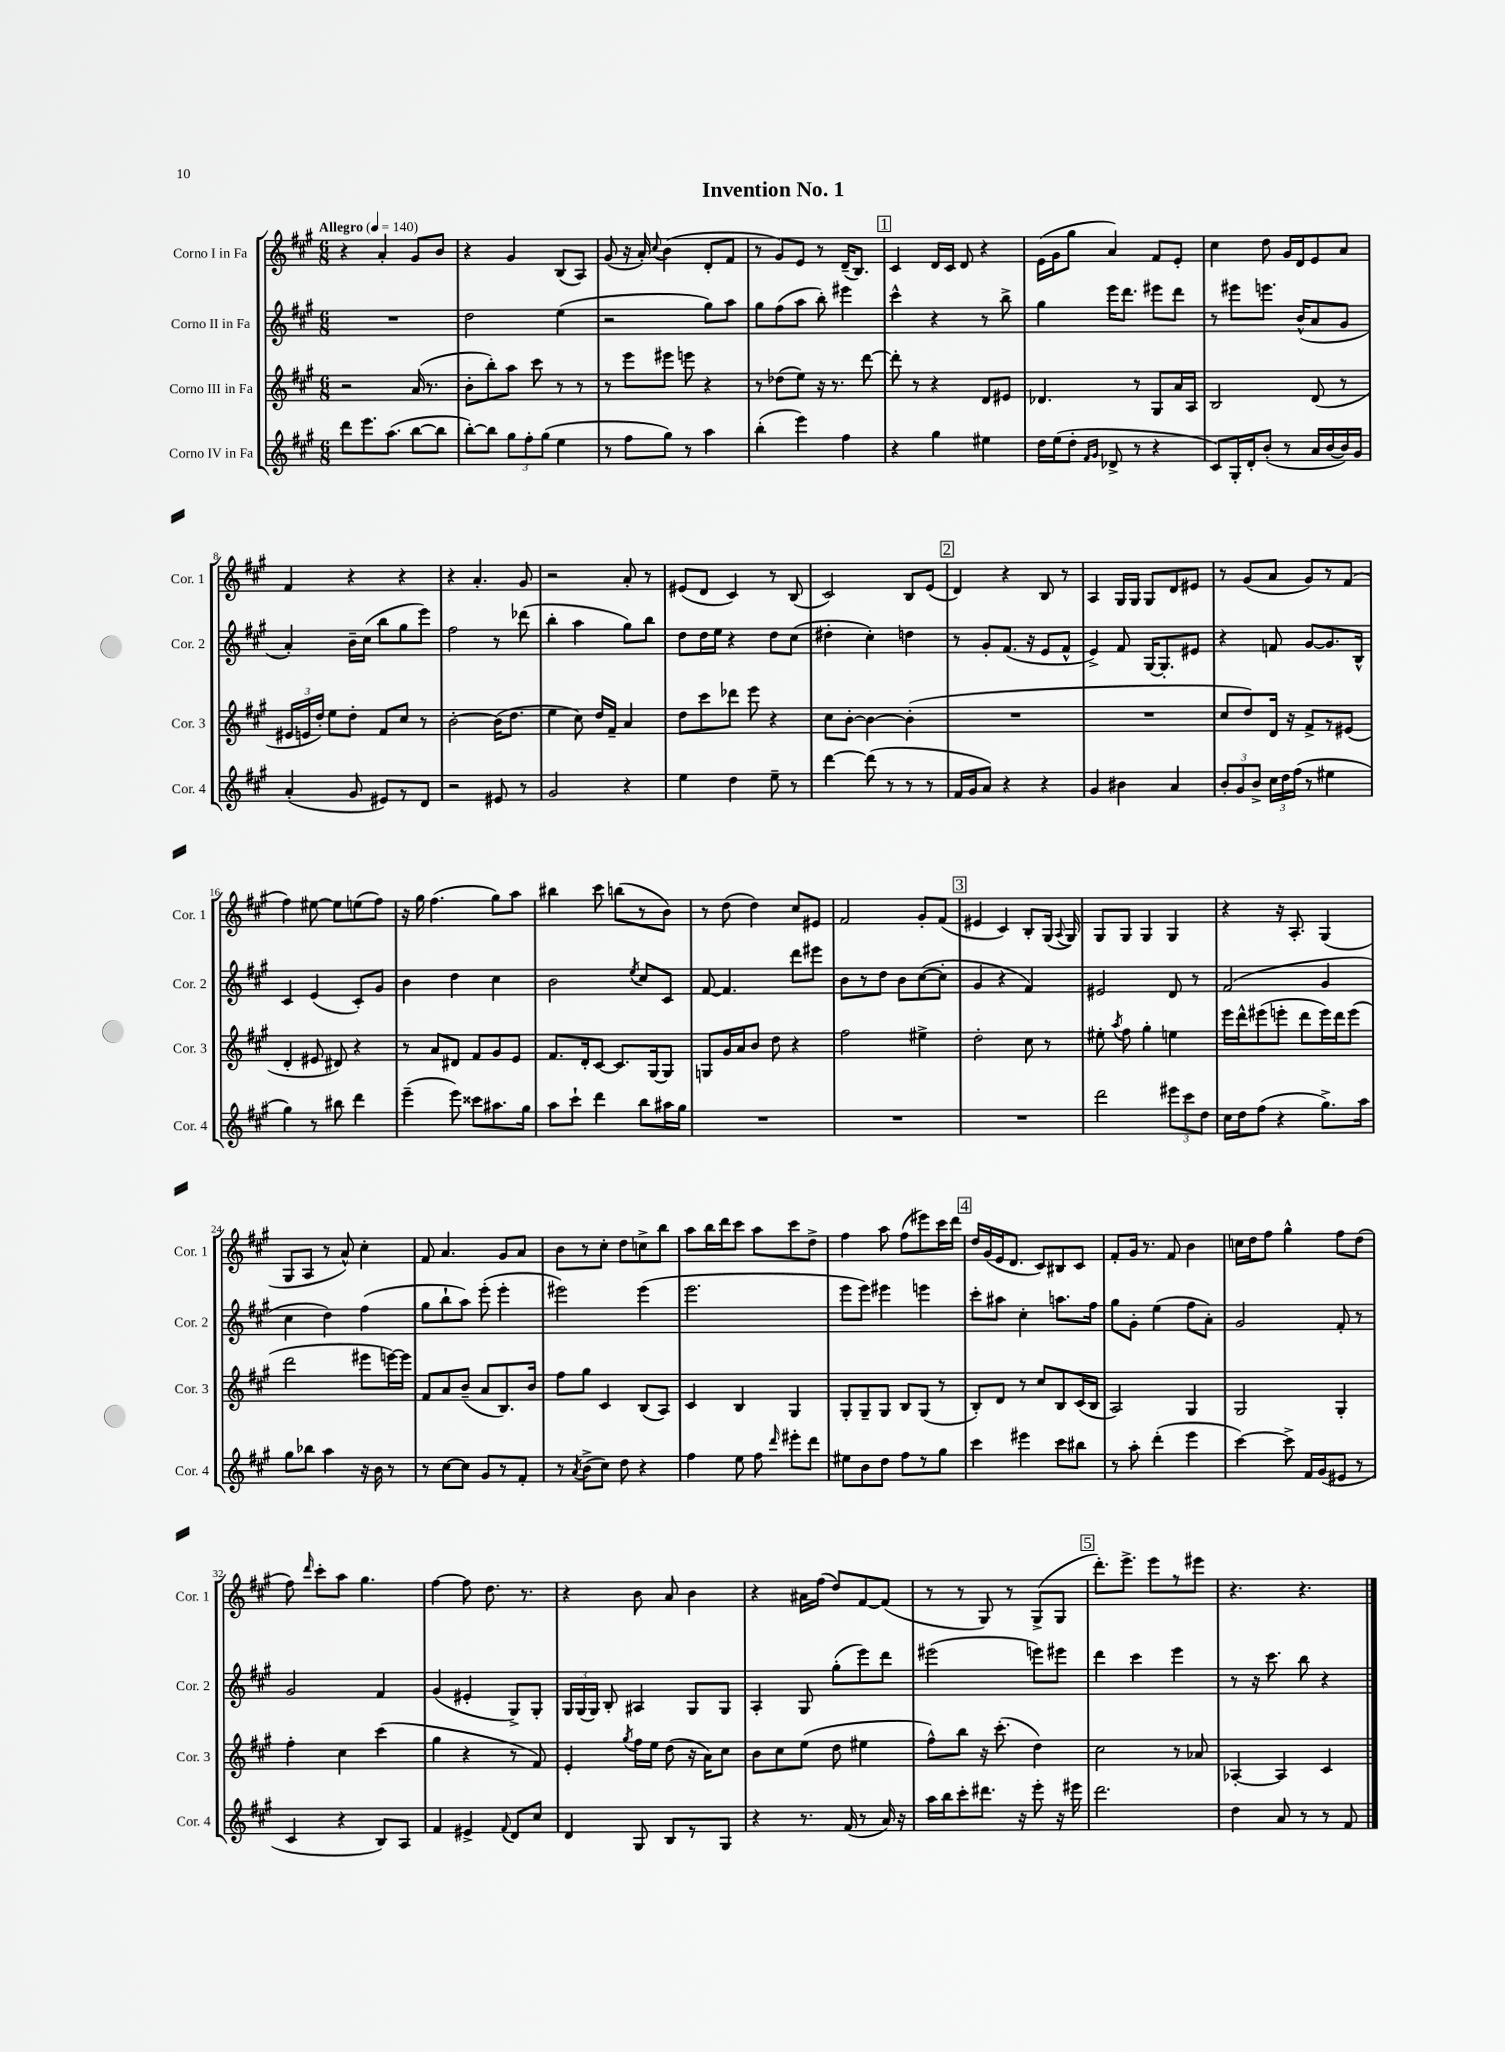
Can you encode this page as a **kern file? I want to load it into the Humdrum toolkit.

**kern	**kern	**kern	**kern
*staff4	*staff3	*staff2	*staff1
*clefG2	*clefG2	*clefG2	*clefG2
*k[f#c#g#]	*k[f#c#g#]	*k[f#c#g#]	*k[f#c#g#]
*M6/8	*M6/8	*M6/8	*M6/8
*MM140	*MM140	*MM140	*MM140
8ddd	2r	2.r	4r
8.eee	.	.	.
.	.	.	4a'
(8.aa	.	.	.
[8bb	(16a	.	8g#
.	8.r	.	.
8bb]	.	.	8b
=	=	=	=
[8bb')	8b'	2dd	4r
8bb]	8bb')	.	.
12gg#	8aa	.	4g#
12ff#'	.	.	.
.	8ccc#	.	.
(12gg#	.	.	.
4ee	8r	(4ee	(8B
.	8r	.	8A)
=	=	=	=
8r	8r	2r	(8g#
8ff#	8eee	.	16r
.	.	.	16a')
.	.	.	8qqcc#
8gg#)	8eee#	.	(4b
8r	8eee	.	.
4aa	4r	8gg#)	8d'
.	.	8aa	8f#
=	=	=	=
(4bb'	8r	8gg#	8r
.	(8dd-	(8ff#	8g#)
4eee)	8ee)	8aa	8e
.	16r	8bb')	8r
.	8.r	.	.
4ff#	.	4eee#	(16d~
.	.	.	8.B)
.	[8ddd	.	.
=	=	=	=
4r	8ddd']	4ccc#^^	4c#
.	8r	.	.
4gg#	4r	4r	16d
.	.	.	16c#
.	.	.	8d
4ee#	8d	8r	4r
.	8e#	8bb^	.
=	=	=	=
16dd	4.d-	4gg#	(16e
(16ee	.	.	16g#
8dd'	.	.	8gg#
16qqf#	.	.	.
16qqg#	.	.	.
8d-^	.	16eee	4a)
.	.	8.ddd	.
8r	8r	.	.
4r	8G#	8eee#	8f#
.	16a	8ddd	8e'
.	16A	.	.
=	=	=	=
8c#)	2B	8r	4cc#
16G#'	.	8eee#	.
16d'	.	.	.
(8b'	.	8.eee	8dd
8r	.	.	16g#
.	.	(16b^^	16d
16a	(8d	8a	8e
[16b	.	.	.
16b])	8r	8g#	8a
16g#	.	.	.
=	=	=	=
(4a'	24e#	4a')	4f#
.	24e	.	.
.	24dd')	.	.
.	8ee	.	.
8g#	8dd'	16b~	4r
.	.	(16cc#	.
8e#)	8f#	8bb	.
8r	8cc#	8gg#	4r
8d	8r	8eee)	.
=	=	=	=
2r	[2b'	2ff#	4r
.	.	.	4.a'
8e#	(16b]	8r	.
.	8.dd	.	.
8r	.	(8ddd-	8g#
=	=	=	=
2g#	4ee	4bb'	2r
.	8cc#)	4aa	.
.	16dd	.	.
.	16f#~	.	.
4r	4a	8gg#)	8a'
.	.	8bb	8r
=	=	=	=
4ee	8dd	8dd	(8e#
.	8ccc#	16dd	8d
.	.	16ee	.
4dd	8ddd-	4r	4c#)
.	8eee	.	.
8ee~	4r	8dd	8r
8r	.	(8cc#	(8B
=	=	=	=
[4ddd	8cc#	4dd#'	2c#)
.	[8b'	.	.
(8ddd]	4b_	4cc#')	.
8r	.	.	.
8r	(4b']	4dd	8B
8r	.	.	(8e
=	=	=	=
16f#	2.r	8r	4d)
16g#	.	.	.
8a)	.	8g#'	.
4r	.	(8.f#	4r
.	.	16r	.
4r	.	8e	8B
.	.	8f#^^	8r
=	=	=	=
4g#	2.r	4e^)	4A
4b#	.	8f#	16G#
.	.	.	16G#
.	.	[16G#	8G#
.	.	8.G#']	.
4a	.	.	8d
.	.	8e#	8e#
=	=	=	=
12b'	8cc#	4r	8r
12g#	.	.	.
.	8dd)	.	(8g#
12b^	.	.	.
24cc#	16d	8f	8a
24dd	.	.	.
.	16r	.	.
(24ff#	.	.	.
8r	8f#^	[8g#	8g#)
4ee#	8r	8.g#]	8r
.	(8e#	.	(8f#
.	.	16B^^	.
=	=	=	=
4gg#)	4d'	4c#	4ff#)
8r	8e#	(4e	[8ee#
8bb#	8d#)	.	8ee#]
4ddd	4r	8c#')	(8ee
.	.	8g#	8ff#)
=	=	=	=
(4eee~	8r	4b	16r
.	.	.	16gg#
.	8a	.	(4.ff#
8eee)	8d#	4dd	.
8ccc##	8f#	.	.
8.aa#	8g#	4cc#	8gg#)
.	8e	.	8aa
16gg#	.	.	.
=	=	=	=
8aa	8.f#	2b	4bb#
8ccc#`	.	.	.
.	16d'	.	.
4ddd	[8c#	.	8ccc#
.	8.c#]	.	(8bb
.	.	8qee	.
8bb	.	8cc#	8r
.	[16G#	.	.
16aa#	8G#]	8c#	8b)
16gg#	.	.	.
=	=	=	=
2.r	8G	[8f#	8r
.	16g#	4.f#]	(8dd
.	16a	.	.
.	8b	.	4dd)
.	8dd	.	.
.	4r	8ddd	8cc#
.	.	8eee#	8e#
=	=	=	=
2.r	2ff#	8b	2f#
.	.	8r	.
.	.	8dd	.
.	.	8b	.
.	4ee#^	([8cc#	8g#'
.	.	8cc#']	(8f#
=	=	=	=
2.r	2dd'	4g#	4e#
.	.	4r	4c#)
.	8cc#	4f#)	8B'
.	8r	.	(16G#
.	.	.	8qqA
.	.	.	16G#)
=	=	=	=
2ddd	8ee#'	2e#	8G#
.	8qaa	.	.
.	8ff#	.	8G#
.	4gg#'	.	4G#
12eee#	4ee	8d	4G#
12ccc#	.	.	.
.	.	8r	.
12dd	.	.	.
=	=	=	=
16cc#	16eee	(2f#	4r
16dd	16ddd^^	.	.
(8ff#	(8eee#	.	.
4r	8eee'	.	16r
.	.	.	8.A'
.	8ddd	.	.
8.gg#^)	16eee)	4g#	(4G#
.	16ddd	.	.
.	(8eee	.	.
16aa	.	.	.
=	=	=	=
8gg#	2ddd	4cc#	8G#
8bb-	.	.	8A
4aa	.	4dd)	8r
.	.	.	8a^^)
16r	8eee#	(4ff#	4cc#'
16b	.	.	.
8r	[16eee)	.	.
.	16eee]	.	.
=	=	=	=
8r	8f#	8gg#	8f#
[8cc#	8a	8bb`	4.a
8cc#]	(8b~	8aa)	.
8g#	8a	(8eee'	.
8r	8.B)	4eee'	8g#
8f#'	.	.	8a
.	16b	.	.
=	=	=	=
8r	8ff#	2eee#)	8b
8qa	.	.	.
(8b^	8gg#	.	8r
8cc#)	4c#	.	8cc#'
8dd	.	.	8dd
4r	(8B	(4eee#	8cc^
.	8A)	.	8bb
=	=	=	=
4ff#	4c#	2.eee	8aa
.	.	.	16bb
.	.	.	16ddd
8ee	4B	.	8ccc#
8ff#	.	.	8aa
16qqddd	.	.	.
8eee#'	4G#	.	8ccc#
8ddd	.	.	8dd^
=	=	=	=
8ee#	8G#'	8eee	4ff#
8b	8G#~	8eee)	.
8dd	8G#	4eee#	8aa
8ff#	8B	.	(8ff#
8r	(8G#	4eee	8eee#)
8gg#	8r	.	16ccc#
.	.	.	16ddd
=	=	=	=
4ccc#	8B')	8ccc#'	16dd
.	.	.	(16g#
.	8d	8aa#	16e
.	.	.	8.d
4eee#	8r	4cc#'	.
.	8cc#	.	8c#)
8ccc#	8B	8.aa	8B#
8bb#	(16c#	.	8c#
.	16B	16ff#	.
=	=	=	=
8r	2A)	8gg#	8f#'
8aa'	.	8g#'	16g#
.	.	.	8.r
(4ddd'	.	(4ee	.
.	.	.	8f#
4eee	4G#	8ff#	4b
.	.	8a')	.
=	=	=	=
[4ccc#)	2G#	2g#	16cc
.	.	.	16dd
.	.	.	8ff#
8ccc#^]	.	.	4gg#^^
16f#	.	.	.
(16g#	.	.	.
8e#	4G#'	8f#'	8ff#
8r	.	8r	(8dd
=	=	=	=
4c#	4ff#'	2g#	8ff#)
.	.	.	16qqddd
.	.	.	8ccc#'
4r	4cc#	.	8aa
.	.	.	4.gg#
8B)	(4ccc#	4f#	.
8A	.	.	.
=	=	=	=
4f#	4gg#	(4g#	[4ff#
4e#^	4r	4e#'	8ff#]
.	.	.	8.dd
8qqf#	.	.	.
8d	8r	8G#^)	.
.	.	.	8.r
8cc#	8f#)	8G#'	.
=	=	=	=
4d	4e'	24G#	4r
.	.	(24G#	.
.	.	24G#)	.
.	.	8B'	.
.	8qgg#	.	.
8G#	16ff#	4A#	8b
.	16ee	.	.
8B	(8dd	.	8a
8r	16r	8G#	4b
.	16a)	.	.
8G#	8cc#	8G#	.
=	=	=	=
4r	8b	4A'	4r
.	8cc#	.	.
8.r	(8ee	8G#	16a#
.	.	.	(16ff#
.	8dd	(8gg#'	8dd)
(16f#	.	.	.
8r	4ee#	8eee)	[8f#
16a)	.	8ddd	(8f#]
16r	.	.	.
=	=	=	=
16aa	8ff#^^)	(2eee#	8r
16bb	.	.	.
8ccc#'	8bb	.	8r
8.ddd#	16r	.	8G#)
.	(8.ccc#'	.	.
.	.	.	8r
16r	.	.	.
8eee'	4dd)	8eee)	(8G#^
16r	.	8eee#	8G#
16eee#	.	.	.
=	=	=	=
2.ddd	2cc#	4ddd	8.ddd')
.	.	.	8.eee^
.	.	4ccc#	.
.	.	.	8eee
.	8r	4eee	8r
.	8a-	.	8eee#
=	=	=	=
4dd	[4A-'	8r	4.r
.	.	16r	.
.	.	8.ccc#	.
8a	4A-]	.	.
8r	.	8bb	4.r
8r	4c#	4r	.
8f#	.	.	.
==	==	==	==
*-	*-	*-	*-
